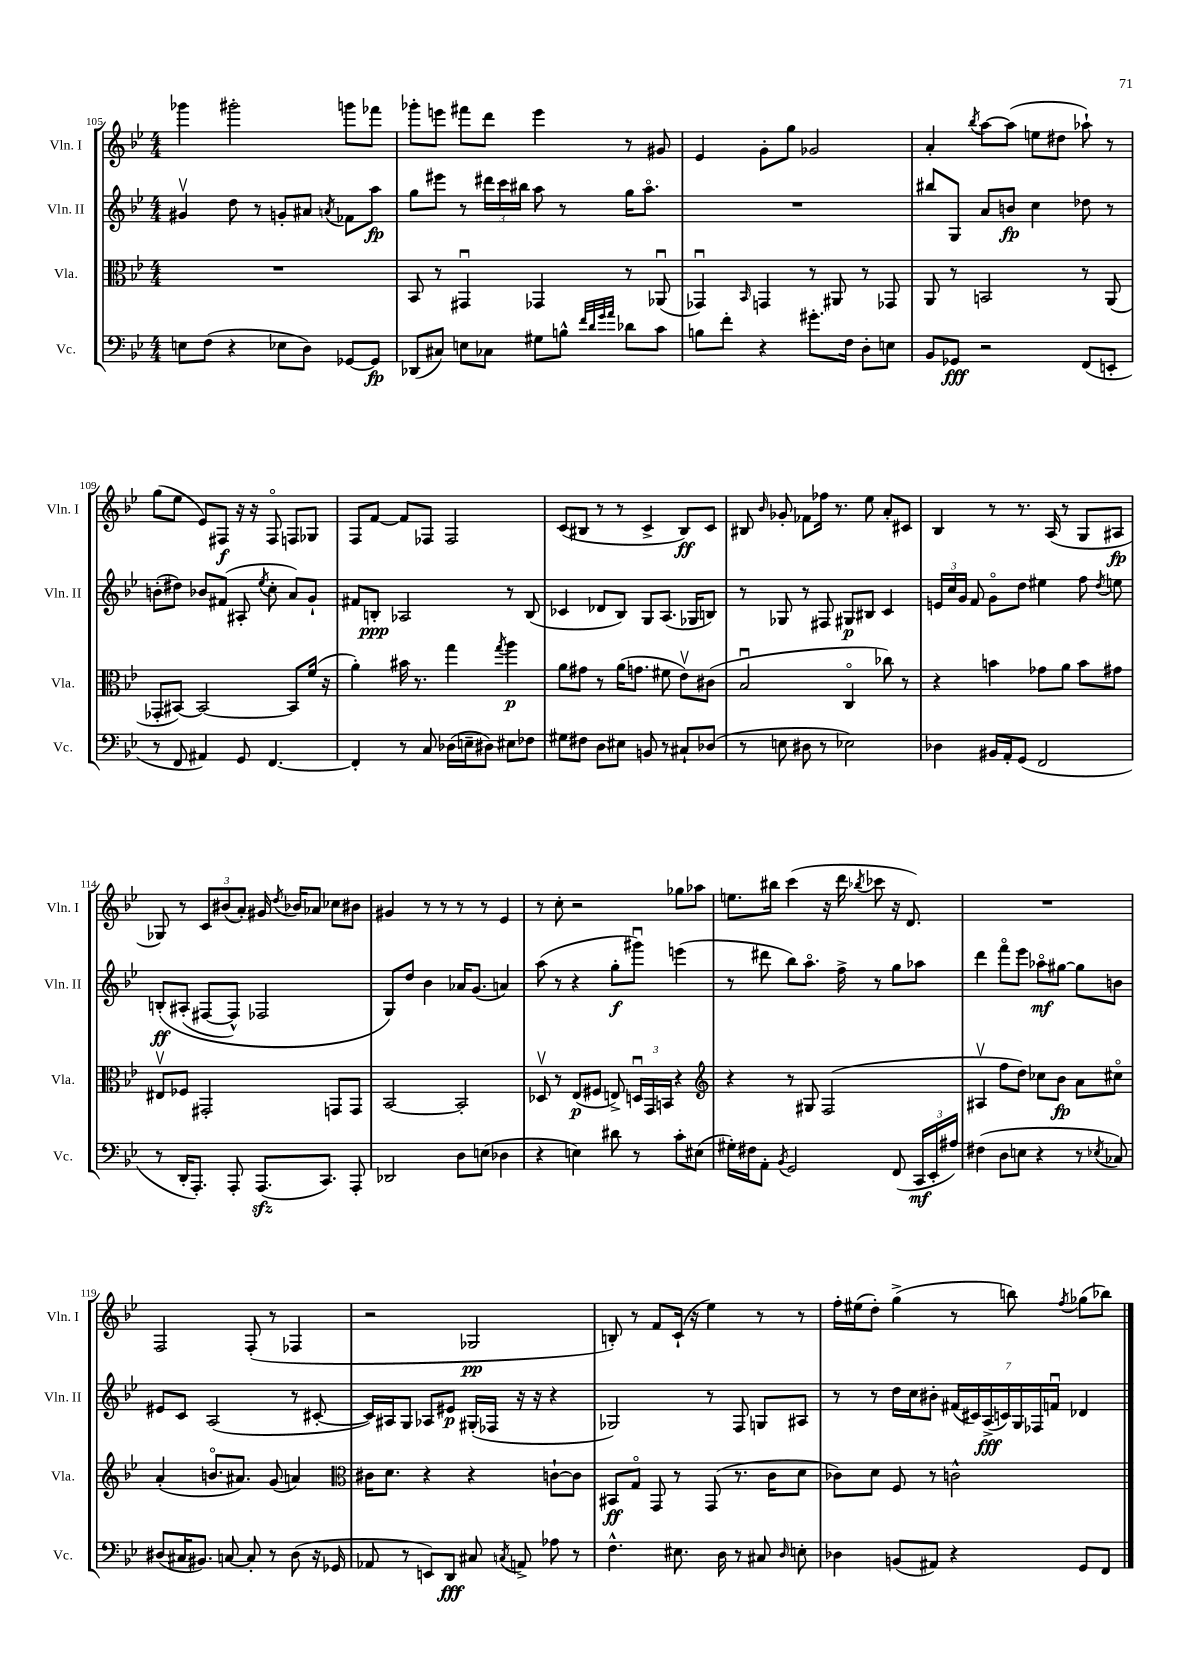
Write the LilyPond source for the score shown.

<<
\new StaffGroup <<
\new Staff = "s0" \with { instrumentName = "Vln. I" shortInstrumentName = "Vln. I" } {
    \clef treble \key bes \major \numericTimeSignature \time 4/4
    \autoBeamOff ges'''4 gis'''2-. g'''8[ fes'''8] |
    ges'''8[-. e'''8] fis'''8[ d'''8] e'''4 r8 gis'8 |
    ees'4 g'8[-. g''8] ges'2 |
    a'4-. \acciaccatura { bes''8 } a''8[~ a''8]( e''8[ dis''8] aes''8-!) r8 |
    g''8[( ees''8] ees'8[) fis8]\f r16 r16 fis8\flageolet f8[ ges8] |
    f8[ f'8]~ f'8[ fes8] fes2 |
    c'8[( bis8] r8 r8 c'4-> bis8[\ff) c'8] |
    bis8 \grace { bes'16 } ges'8-. fes'8[ fes''16] r8. ees''8 a'8[-. cis'8] |
    bes4 r8 r8. a16( r8 g8[ ais8]\fp |
    ges8) r8 \tuplet 3/2 { c'8[ bis'8( a'8]-.) } gis'16 \acciaccatura { d''8 } bes'16[ aes'8] ces''8[ bis'8] |
    gis'4 r8 r8 r8 r8 ees'4 |
    r8 c''8-. r2 ges''8[ aes''8] |
    e''8.[ bis''16] c'''4( r16 d'''16 \acciaccatura { bes''8 } ces'''8 r16 d'8.) |
    R1 |
    f2 f8-.( r8 fes4 |
    r2 ges2\pp |
    b8-.) r8 f'8[ c'16]-!( r16 ees''4) r8 r8 |
    f''16[-. eis''16( d''8]-.) g''4->( r8 b''8) \acciaccatura { f''8 } ges''8[( bes''8]) \bar "|." |
}
\new Staff = "s1" \with { instrumentName = "Vln. II" shortInstrumentName = "Vln. II" } {
    \clef treble \key bes \major \numericTimeSignature \time 4/4
    \autoBeamOff gis'4\upbow d''8 r8 g'8[-. ais'8] \acciaccatura { a'8 } fes'8[ a''8]\fp |
    g''8[ eis'''8] r8 \tuplet 3/2 { dis'''16[ c'''16 bis''16] } a''8 r8 g''16[ a''8.]\flageolet |
    R1 |
    bis''8[ g8] a'8[ b'8]\fp c''4 des''8 r8 |
    b'8[-.( dis''8]) bes'8[ fis'8]( ais8-. \acciaccatura { ees''8 } c''8-. a'8[) g'8]-! |
    fis'8[ b8]-.\ppp aes2 r8 b8( |
    ces'4 des'8[ bes8]) g8[ a8.]( ges16[ b8]) |
    r8 ges8 r8 fis8 gis8[\p bis8] c'4 |
    \tuplet 3/2 { e'16[ c''16 g'16] } f'8 g'8[\flageolet d''8] eis''4 f''8 \acciaccatura { d''8 } e''8 |
    b8[-.\ff\( ais8]-.( fis8[~ fis8]-^) fes2 |
    g8[\) d''8] bes'4 aes'16[ g'8.]( a'4) |
    a''8( r8 r4 g''8[-.\f gis'''8]\downbow) e'''4( |
    r8 dis'''8 bes''8[) a''8.]\flageolet f''16-> r8 g''8[ aes''8] |
    d'''4 f'''8[\flageolet ees'''8] aes''8[\flageolet\mf gis''8]~ gis''8[ b'8] |
    eis'8[ c'8] a2( r8 cis'8~-. |
    cis'16[) ais16 g8] aes8[ eis'8]\p gis16[-.( fes16] r16 r16 r4 |
    ges2) r8 f8 g8[ ais8] |
    r8 r8 d''16[ c''16 bis'8]-. \tuplet 7/4 { fis'16[( cis'16) a16->\fff( c'16) g16 fes16 f'16]\downbow } des'4 \bar "|." |
}
\new Staff = "s2" \with { instrumentName = "Vla." shortInstrumentName = "Vla." } {
    \clef alto \key bes \major \numericTimeSignature \time 4/4
    \autoBeamOff R1 |
    bes,8 r8 gis,4\downbow ges,4 r8 aes,8\downbow( |
    ges,4\downbow) \grace { bes,16 } g,4 r8 ais,8 r8 ges,8 |
    a,8 r8 b,2 r8 a,8( |
    ges,8[-. bis,8]~) bis,2~ bis,8[ f'16]( r16 |
    a'4-.) bis'16 r8. g''4 \acciaccatura { g''8 } a''4\p |
    a'8[ gis'8] r8 a'16[( g'8.] fis'8 ees'8[\upbow) cis'8]( |
    bes2\downbow c4\flageolet ces''8) r8 |
    r4 b'4 ges'8[ a'8] b'8[ gis'8] |
    eis8[\upbow fes8] gis,2-. g,8[ g,8] |
    bes,2~ bes,2-. |
    des8\upbow r8 ees8[\p( fis8] e8->) \tuplet 3/2 { d16[\downbow g,16 b,16] } r4 |
    \clef treble r4 r8 gis8 f2( |
    ais4\upbow f''8[ d''8]) ces''8[ bes'8]\fp a'8[ cis''8]\flageolet |
    a'4-.( b'8.[\flageolet ais'8.]) g'8( a'4) |
    \clef alto cis'16[ d'8.] r4 r4 c'8[~-! c'8] |
    bis,8[\ff g8]\flageolet g,8 r8 g,8( r8. c'16[ d'8] |
    ces'8[) d'8] f8 r8 c'2-^ \bar "|." |
}
\new Staff = "s3" \with { instrumentName = "Vc." shortInstrumentName = "Vc." } {
    \clef bass \key bes \major \numericTimeSignature \time 4/4
    \autoBeamOff e8[ f8]( r4 ees8[ d8]) ges,8[~ ges,8]\fp |
    des,8[( cis8]) e8[ ces8] gis8[ b8]-^ \grace { f'32[ d'32 g'32 a'32] } des'8[ c'8] |
    b8[ f'8]-. r4 gis'8.[-. f16] d8[-. e8] |
    bes,8[ ges,8]\fff r2 f,8[( e,8]-. |
    r8 f,8 ais,4) g,8 f,4.~ |
    f,4-. r8 c8 des16[( e16-- dis8]) eis8[ fes8] |
    gis8[ fis8] d8[ eis8] b,8 r8 cis8[-! des8]( |
    r8 e8 dis8 r8 ees2) |
    des4 bis,16[ a,16-. g,8]( f,2 |
    r8 d,16[-. a,,8.]-.) a,,8-. a,,8.[\sfz( c,8.]) a,,8-. |
    des,2 d8[ e8]( des4 |
    r4 e4) dis'8 r8 c'8[-. eis8]( |
    gis16[-.) fis16 a,8]-. \acciaccatura { bes,8 } g,2 f,8( \tuplet 3/2 { c,16[\mf ees,16-. ais16]) } |
    fis4( d8[ e8] r4 r8 \acciaccatura { ees8 } ces8) |
    dis8[( cis16 bis,8.]) c8~ c8-. r8 dis8( r16 ges,16 |
    aes,8 r8 e,8[) d,8]\fff cis8 \acciaccatura { c8 } a,8-> aes8 r8 |
    f4.-^ eis8. d16 r8 cis8 \grace { d16 } e8-. |
    des4 b,8[( ais,8]) r4 g,8[ f,8] \bar "|." |
}
>>
>>
\layout { \context { \Score currentBarNumber = #105 } }
